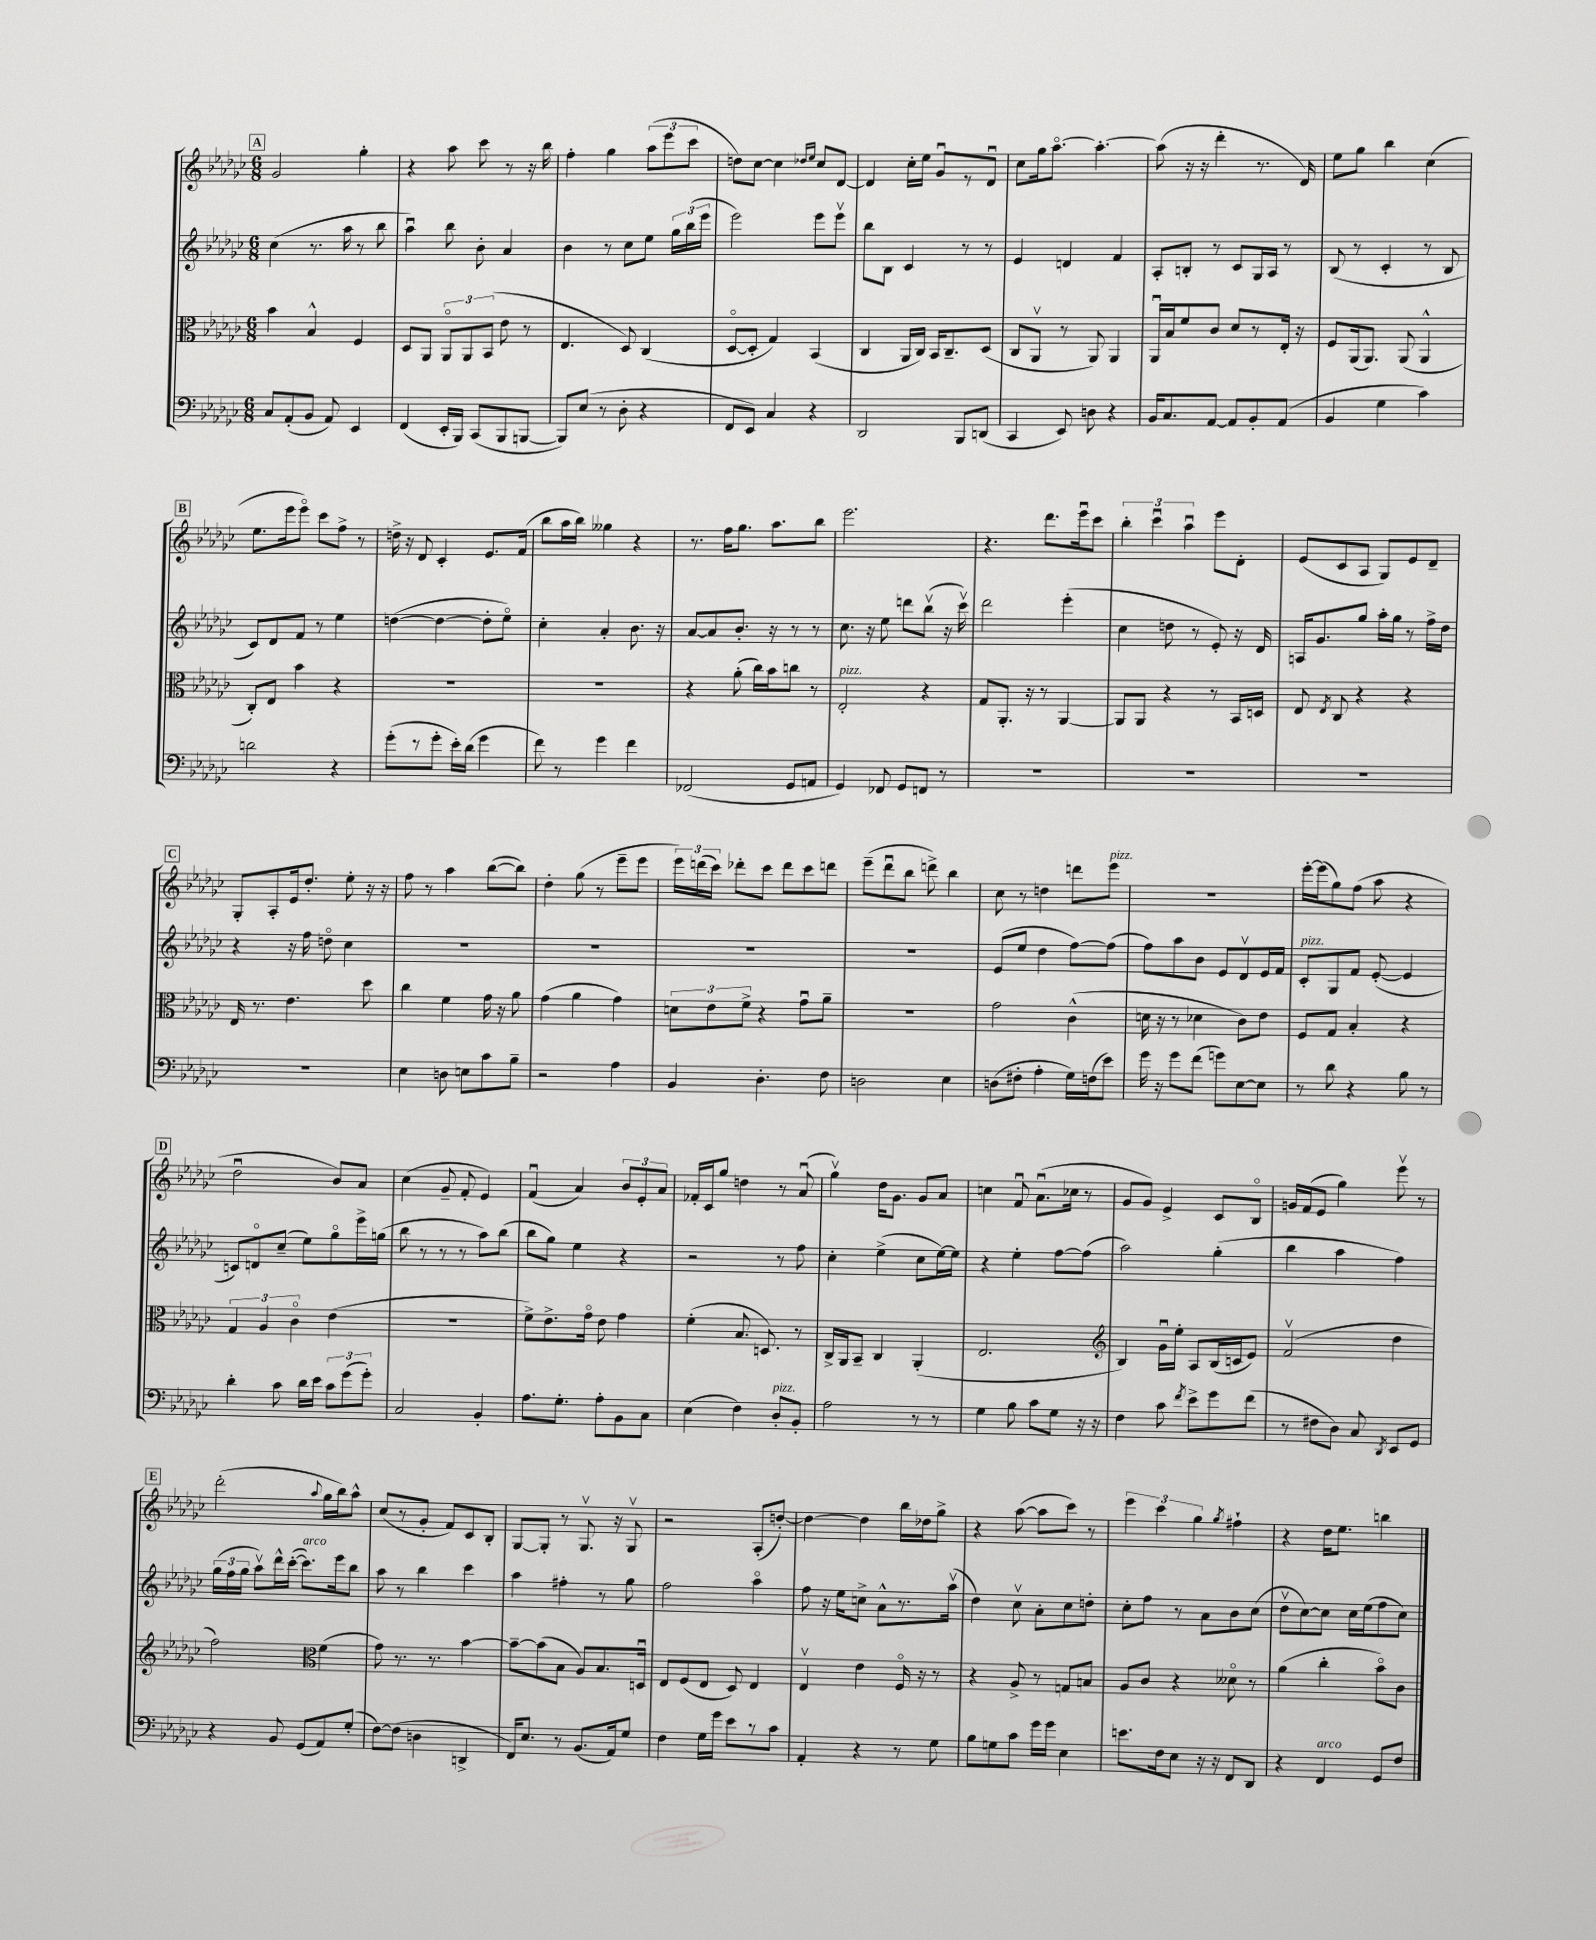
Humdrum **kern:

**kern	**kern	**kern	**kern
*staff4	*staff3	*staff2	*staff1
*clefF4	*clefC3	*clefG2	*clefG2
*k[b-e-a-d-g-c-]	*k[b-e-a-d-g-c-]	*k[b-e-a-d-g-c-]	*k[b-e-a-d-g-c-]
*M6/8	*M6/8	*M6/8	*M6/8
8C-	4b-	(4cc-	2g-
(8AA-'	.	.	.
8BB-	4B-^^	8.r	.
8AA-)	.	.	.
.	.	16aa-	.
4EE-	4F	8r	4gg-'
.	.	8bb-	.
=	=	=	=
(4FF	8D-	4aa-u)	4r
.	8AA-	.	.
16EE-'	12AA-o	8bb-	8aa-
16BBB-)	.	.	.
.	12AA-	.	.
(8CC-	.	8b-'	8ccc-
.	(12BB-	.	.
8BBB-	8e-	4a-	8r
[8BBB	8r	.	16r
.	.	.	16bb-
=	=	=	=
8BBB])	4.E-	4b-	4ff'
(8E-	.	.	.
8r	.	8r	4gg-
8D-'	8D-)	8cc-	.
4r	(4C-	8ee-	(12aa-
.	.	.	12eee-
.	.	24gg-	.
.	.	(24bb-	12ccc-
.	.	24eee-	.
=	=	=	=
8FF	[8D-o	2eee-)	8dd)
8EE-)	8D-']	.	[8cc-
4C-	4G-)	.	4cc-]
.	.	.	16qqdd-
.	.	.	16qqee-
4r	(4BB-	8eee-	8cc-
.	.	8eee-v	[8d-
=	=	=	=
2DD-	4C-	8bb-	4d-]
.	.	8B-	.
.	16AA-	4c-	16cc-'
.	16C-)	.	16ee-
.	16BB-	.	8g-u
.	8.C-~	.	.
8BBB-	.	8r	8r
(8DD	(8D-	8r	8d-u
=	=	=	=
4CC-	8C-	4e-	8cc-
.	8AA-v	.	16gg-
.	.	.	[8.aa-o
8EE-)	8r	4d	.
8D	8AA-)	.	4.aa-'_
4r	4AA-	4f	.
=	=	=	=
16BB-	16AA-u	8A-'	(8aa-]
8.C-	16B-	.	.
.	8f	8B'	16r
.	.	.	16r
[8AA-	8c-	8r	4ddd-'
8AA-]	8d-	8c-	.
8BB-'	8r	16G-	8.r
.	.	16A-	.
(8AA-	16E-'	8r	.
.	16r	.	16d-)
=	=	=	=
4BB-	8F	(8B-	8ee-
.	(16AA-	8r	8gg-
.	8.AA-)	.	.
4G-	.	4c-'	4bb-
.	(8AA-	.	.
4c-)	4AA-^^	8r	(4cc-
.	.	8B-	.
=	=	=	=
2d	8C-')	8c-)	8.ee-
.	8E-	8d-	.
.	.	.	16eee-
.	4b-	8f	8eee-o)
.	.	8r	8ccc-
4r	4r	4ee-	8ff^
.	.	.	8r
=	=	=	=
(8g-'	2.r	([4dd	16dd^
.	.	.	16r
8r	.	.	8d-
8g-'	.	4dd_	4c-'
16e-')	.	.	.
(16d-	.	.	.
4g-	.	8dd']	8.e-
.	.	8ee-o)	.
.	.	.	(16f
=	=	=	=
8f)	2.r	4cc-'	8bb-
8r	.	.	16aa-
.	.	.	16bb-)
4g-	.	4a-'	4gg--
4f	.	8.b-	4r
.	.	16r	.
=	=	=	=
(2FF-	4r	[8a-	8.r
.	.	8a-]	.
.	.	.	16ff
.	(8a-'	8.b-'	8.gg-
.	16cc-)	.	.
.	16b-	16r	8.aa-
8GG-	8cc	8r	.
8AA	8r	8r	8bb-
=	=	=	=
4GG-)	2E-'	8.cc-	2.eee-
.	.	16r	.
8FF-	.	8ee-	.
8GG-	.	8ddd	.
8FF	4r	(8bb-v	.
8r	.	16r	.
.	.	16ccc-v)	.
=	=	=	=
2.r	8G-	2ddd-	4.r
.	8.AA-'	.	.
.	16r	.	.
.	8r	.	8.ddd-
.	[4AA-	(4eee-'	.
.	.	.	16eee-u
.	.	.	8ccc-
=	=	=	=
2.r	8AA-]	4cc-	6bb-'
.	8AA-	.	.
.	.	.	6ccc-u
.	4r	8dd	.
.	.	.	6aa-u
.	.	8r	.
.	8r	8e-')	8eee-
.	16BB-	16r	8d-'
.	16D	16d-	.
=	=	=	=
2.r	8E-	16A	(8e-
.	.	8.g-	.
.	8qE-	.	.
.	8C-	.	8c-
.	4r	8gg-	8A-
.	.	16aa-'	8G-)
.	.	16gg-	.
.	4r	8r	8e-
.	.	16ff^	8d-~
.	.	16dd-	.
=	=	=	=
2.r	16E-	4r	8G-'
.	8.r	.	.
.	.	.	8A-'
.	4.e-	16r	16e-
.	.	16ff	8.dd-'
.	.	8ddo	.
.	.	4cc-	8ee-'
.	8dd-	.	16r
.	.	.	16r
=	=	=	=
4E-	4cc-	2.r	8ff
.	.	.	8r
8D	4f	.	4aa-
8E	.	.	.
8c-	16g-	.	([8bb-
.	16r	.	.
8B-~	8a-	.	8bb-])
=	=	=	=
2r	(4g-	2.r	4dd-'
.	4a-	.	(8gg-
.	.	.	8r
4A-	4g-)	.	8eee-~
.	.	.	8eee-
=	=	=	=
4BB-	12d	2.r	24eee-)
.	.	.	(24ddd
.	12e-	.	24ccc-)
.	.	.	8ddd-'
.	12f^	.	.
4.D-'	4r	.	8ccc-
.	.	.	8ddd-
.	8g-u	.	8ccc-
8F	8a-~	.	8ddd
=	=	=	=
2D	2.r	2.r	(8eee-~
.	.	.	8ddd-u
.	.	.	8bb-
.	.	.	8ddd^)
4E-	.	.	4bb-
=	=	=	=
(8D	2g-	(8e-	8cc-
8F#'	.	8ee-	8r
4A-'	.	4dd-	4dd
16G-)	(4c-^^	[8ff)	8ddd
(16F	.	.	.
8e-)	.	(8ff]	8eee-
=	=	=	=
16g-	16d	8ff)	2.r
16r	16r	.	.
8g-	8r	8aa-	.
(8f	4d-	8b-	.
8g)	.	8e-	.
[8E-	8c-)	8d-v	.
8E-]	8e-	16e-	.
.	.	16f	.
=	=	=	=
8r	8F	8c-'	[16eee-'
.	.	.	(16eee-]
8d-	8G-	8G-	8gg-)
4r	4B-'	8f	(8ff
.	.	([8e-'	8aa-
8B-	4r	4e-]	4r
8r	.	.	.
=	=	=	=
4d-'	6G-	8c)	2dd-u
.	.	8do	.
.	6A-	.	.
8c-	.	(8cc-~	.
.	6c-o	.	.
16d-	.	8ee-)	.
16e-	.	.	.
12c-	(4e-	8gg-o	8b-)
(12g-	.	.	.
.	.	16eee-^	8a-
12g-')	.	.	.
.	.	(16gg	.
=	=	=	=
2C-	2.r	8bb-	(4cc-
.	.	8r	.
.	.	8r	8g-~
.	.	8r	8f'
4BB-'	.	8aa-)	4e-)
.	.	(8bb-	.
=	=	=	=
8.A-	8f^)	8bb-	(4fu
.	8.e-^	8gg-)	.
8.G-'	.	.	.
.	.	4ee-	4a-)
.	16g-o	.	.
8A-'	8e-	.	.
8BB-	4g-	4r	12b-
.	.	.	12e-'
8C-	.	.	.
.	.	.	12a-
=	=	=	=
(4E-	(4f'	2r	16f-'
.	.	.	16c-
.	.	.	8gg-
4F)	8.B-	.	4dd
.	8.D)	.	.
8D-'	.	8r	8r
8BB-'	8r	8ff	(8a-u
=	=	=	=
2A-	16C-^	4cc-'	4gg-v)
.	16AA-	.	.
.	8BB-~	.	.
.	4C-	(4ee-^	16dd-
.	.	.	8.g-
8r	(4AA-'	8cc-	8g-
8r	.	[16ee-)	8a-
.	.	16ee-]	.
=	=	=	=
4G-	2.E-	4r	4cc
8B-	.	4ee-'	8fu
8c-	.	.	(8.a-u
8G-	.	[8ff	.
.	.	.	16cc-
16r	.	(8ff]	8r
16r	.	.	.
=	=	=	=
*	*clefG2	*	*
4F	4B-)	2aa-)	8g-
.	.	.	8g-)
8c-	16g-u	.	4e-^
.	16ee-'	.	.
8qf	.	.	.
8e-^	8A-	.	.
8g-	(16B-	(4gg-'	8c-
.	16c	.	.
(8f	8e-)	.	8B-o
=	=	=	=
8r	(2fv	4bb-	16g
.	.	.	(16f
8F#	.	.	8e-
8D-)	.	4aa-	4gg-)
8C-	.	.	.
8qDD-	.	.	.
8EE-	4dd-	4ff)	8eee-v
8GG-	.	.	8r
=	=	=	=
4r	2ff)	(24gg-	(2ddd-'
.	.	24ff	.
.	.	24gg-	.
.	.	8aa-v)	.
8BB-	.	16ddd-^^	.
.	.	([16ccc-'	.
(8GG-	.	8.ccc-])	.
*	*clefC3	*	*
.	.	.	8qqaa-
8AA-)	(4f	.	16gg-
.	.	16eee-	16bb-)
(8G-'	.	8bb-	8aa-^^
=	=	=	=
[8F)	8g-)	8aa-	(8cc-
(8F]	8.r	8r	8r
4D	.	4bb-	8g-'
.	8.r	.	.
.	.	.	8f)
4DD^	[4b-	4ccc-	8c-
.	.	.	8B-'
=	=	=	=
16FF)	8b-~_	4aa-	[8G-
8.E-	.	.	.
.	(8b-]	.	8G-']
8r	8B-	4ff#'	8r
(8.BB-	8A-)	.	8.G-v
.	8.B-	8r	.
16AA-)	.	.	16r
8G-	.	8gg-	8G-v
.	16Du	.	.
=	=	=	=
4F	8E-	2ff	2r
.	(8F	.	.
16G-	8E-	.	.
16g-	.	.	.
8e-	8D-)	.	.
8r	4E-	4aa-o	(8A-'
8c-	.	.	[8dd')
=	=	=	=
4AA-'	4E-v	8ff	4dd_
.	.	16r	.
.	.	16ee-	.
4r	4e-	8cc^	4dd]
.	.	8a-^^	.
8r	16Fo	8.r	16bb-
.	16r	.	16dd-
8G-	8r	.	8gg-^
.	.	(16aa-v	.
=	=	=	=
8B-	4r	4dd-)	4r
8G	.	.	.
8c-	8A-^	8cc-v	([8aa-
16g-	8r	8a-'	8aa-]
16g-	.	.	.
4E-	8G	8cc-	8ccc-)
.	8B	8dd'	8r
=	=	=	=
8.e	8A-	8cc-'	6eee-
.	8c-	8ff	.
.	.	.	6ccc-
16F	.	.	.
8E-	4r	8r	.
.	.	.	6gg-
16r	.	8a-	.
16r	.	.	.
.	.	.	8qgg-
8FF	8d--o	8b-	4ff#`
8DD-	8r	(8cc-	.
=	=	=	=
4r	(4a-	8dd-v	4r
.	.	[8cc-)	.
4FF	4cc-'	8cc-]	16dd-
.	.	.	8.ee-
.	.	16cc-	.
.	.	(16ee-	.
8GG-	8b-o)	8ff	4bb
8F	8c-	8cc-)	.
==	==	==	==
*-	*-	*-	*-
